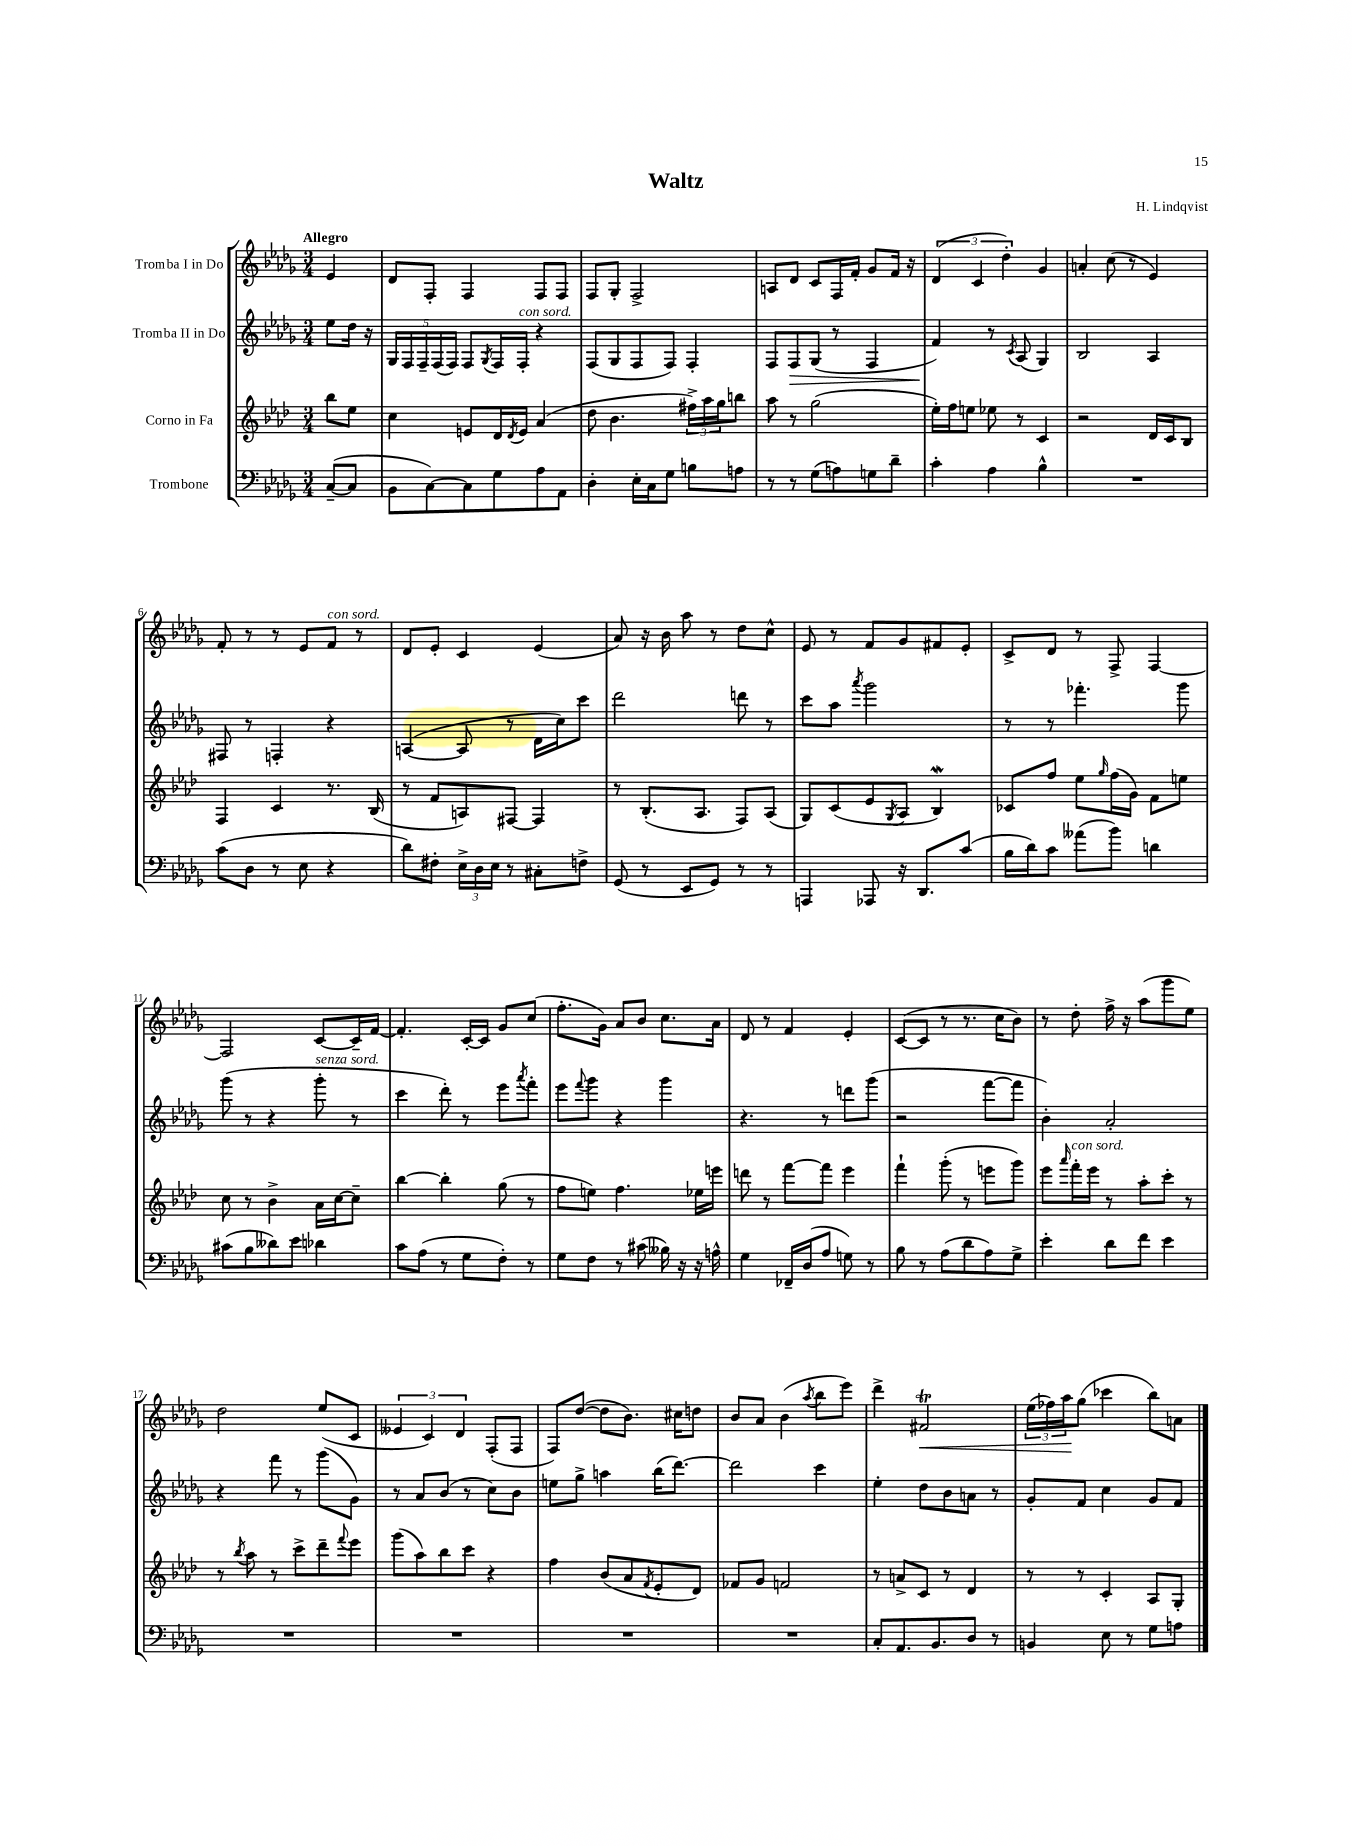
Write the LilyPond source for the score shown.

\header { title = "Waltz" composer = "H. Lindqvist" }
<<
\new StaffGroup <<
\new Staff = "s0" \with { instrumentName = "Tromba I in Do" } {
    \clef treble \key des \major \numericTimeSignature \time 3/4 \partial 4 \tempo "Allegro"
    ees'4 |
    des'8 f8-. f4 f8 f8 |
    f8 ges8-. f2-> |
    a8 des'8 c'8 f16 f'16-. ges'8 f'16 r16 |
    \tuplet 3/2 { des'4( c'4 des''4-.) } ges'4 |
    a'4-. c''8( r8 ees'4) |
    f'8-. r8 r8 ees'8 f'8^\markup { \italic "con sord." } r8 |
    des'8 ees'8-. c'4 ees'4( |
    aes'8) r16 bes'16 aes''8 r8 des''8 c''8-^ |
    ees'8 r8 f'8 ges'8 fis'8 ees'8-. |
    c'8-> des'8 r8 f8-> f4~ |
    f2 c'8~ c'16-- f'16~ |
    f'4.-. c'16~-. c'16 ges'8 c''8( |
    f''8.-. ges'16) aes'8 bes'8 c''8. aes'16 |
    des'8 r8 f'4 ees'4-. |
    c'8~( c'8 r8 r8. c''16 bes'8) |
    r8 des''8-. f''16-> r16 aes''8( ges'''8 ees''8) |
    des''2 ees''8( c'8 |
    \tuplet 3/2 { eeses'4 c'4) des'4 } f8-.( f8 |
    f8) des''8~( des''8 bes'8.) cis''16 d''8 |
    bes'8 aes'8 bes'4( \acciaccatura { aes''8 } bes''8 ees'''8) |
    des'''4-> fis'2\trill\< |
    \tuplet 3/2 { ees''16( fes''16) aes''16\! } ges''8( ces'''4 bes''8) a'8 \bar "|." |
}
\new Staff = "s1" \with { instrumentName = "Tromba II in Do" } {
    \clef treble \key des \major \numericTimeSignature \time 3/4 \partial 4
    ees''8 des''16 r16 |
    \tuplet 5/4 { ges16 f16 f16-- f16( f16) } f8 \acciaccatura { ges8 } f16 f16-.^\markup { \italic "con sord." } r4 |
    f8( ges8 f8 f8) f4-. |
    f8 f8\> ges8( r8 f4 |
    f'4\!) r8 \acciaccatura { c'8 } aes8( ges4) |
    bes2 aes4 |
    fis8 r8 f4-. r4 |
    a4~( a8 r8 des'16 c''16) c'''8 |
    des'''2 d'''8 r8 |
    c'''8 aes''8 \acciaccatura { aes'''8 } ges'''2 |
    r8 r8 fes'''4.-. ges'''8 |
    ges'''8( r8 r4 ges'''8-.^\markup { \italic "senza sord." } r8 |
    c'''4 des'''8-.) r8 ees'''8 \acciaccatura { aes'''8 } f'''8-. |
    ees'''8 \appoggiatura { f'''8 } ges'''8 r4 ges'''4 |
    r4. r8 d'''8 ges'''8( |
    r2 f'''8~ f'''8 |
    bes'4-.) aes'2-. |
    r4 f'''8 r8 ges'''8( ges'8) |
    r8 aes'8 bes'8( r8 c''8) bes'8 |
    e''8 ges''8-> a''4 bes''16( des'''8.~) |
    des'''2 c'''4 |
    ees''4-. des''8 bes'8 a'8 r8 |
    ges'8-. f'8 c''4 ges'8 f'8 \bar "|." |
}
\new Staff = "s2" \with { instrumentName = "Corno in Fa" } {
    \clef treble \key aes \major \numericTimeSignature \time 3/4 \partial 4
    bes''8 ees''8 |
    c''4 e'8 des'16 \acciaccatura { des'8 } e'16 aes'4( |
    des''8 bes'4. \tuplet 3/2 { fis''16->) aes''16 g''16 } b''8 |
    aes''8 r8 g''2( |
    ees''16-.) f''16 e''8 ees''8 r8 c'4 |
    r2 des'16 c'16 bes8 |
    f4 c'4 r8. bes16( |
    r8 f'8 a8) fis8~ fis4 |
    r8 bes8.-.( aes8. f8) aes8( |
    g8) c'8( ees'8 \acciaccatura { g8 } aes8 bes4\mordent) |
    ces'8 f''8 ees''8 \grace { g''16 } f''16( g'16) f'8 e''8 |
    c''8 r8 bes'4-> aes'16 c''16~ c''8-- |
    bes''4~ bes''4-. g''8( r8 |
    f''8 e''8) f''4. ees''16 e'''16 |
    d'''8 r8 f'''8~ f'''8 ees'''4 |
    f'''4-! g'''8-.( r8 e'''8 g'''8) |
    ees'''8 \grace { aes'''16 } f'''16-.^\markup { \italic "con sord." } ees'''16 r8 aes''8-. c'''8-. r8 |
    r8 \acciaccatura { bes''8 } aes''8 r8 c'''8-> des'''8-- \appoggiatura { f'''8 } ees'''8 |
    g'''8( aes''8) bes''8 c'''8 r4 |
    f''4 bes'8( aes'8 \acciaccatura { f'8 } ees'8-. des'8) |
    fes'8 g'8 f'2 |
    r8 a'8-> c'8 r8 des'4 |
    r8 r8 c'4-. aes8 g8-. \bar "|." |
}
\new Staff = "s3" \with { instrumentName = "Trombone" } {
    \clef bass \key des \major \numericTimeSignature \time 3/4 \partial 4
    c8~--( c8 |
    bes,8 c8~) c8 ges8 aes8 aes,8 |
    des4-. ees16-. c16 ges8 b8 a8 |
    r8 r8 ges8( a8) g8 des'8-- |
    c'4-. aes4 bes4-^ |
    R2. |
    c'8( des8 r8 ees8 r4 |
    des'8) fis8-. \tuplet 3/2 { ees16-> des16 ees16 } r8 cis8-. f8-> |
    ges,8( r8 ees,8 ges,8) r8 r8 |
    a,,4 aes,,8 r16 des,8. c'8( |
    bes16 des'16) c'8 aeses'8( bes'8) d'4 |
    cis'8( bes8 deses'8) ees'8 des'4 |
    c'8 aes8( r8 ges8 f8-.) r8 |
    ges8 f8 r8 cis'8( beses16) r16 r16 a16-^ |
    ges4 fes,16-- des16( aes8 g8) r8 |
    bes8 r8 aes8( des'8 aes8) ges8-> |
    ees'4-. des'8 f'8 ees'4 |
    R2. |
    R2. |
    R2. |
    R2. |
    c8-. aes,8. bes,8. des8 r8 |
    b,4 ees8 r8 ges8 a8 \bar "|." |
}
>>
>>
